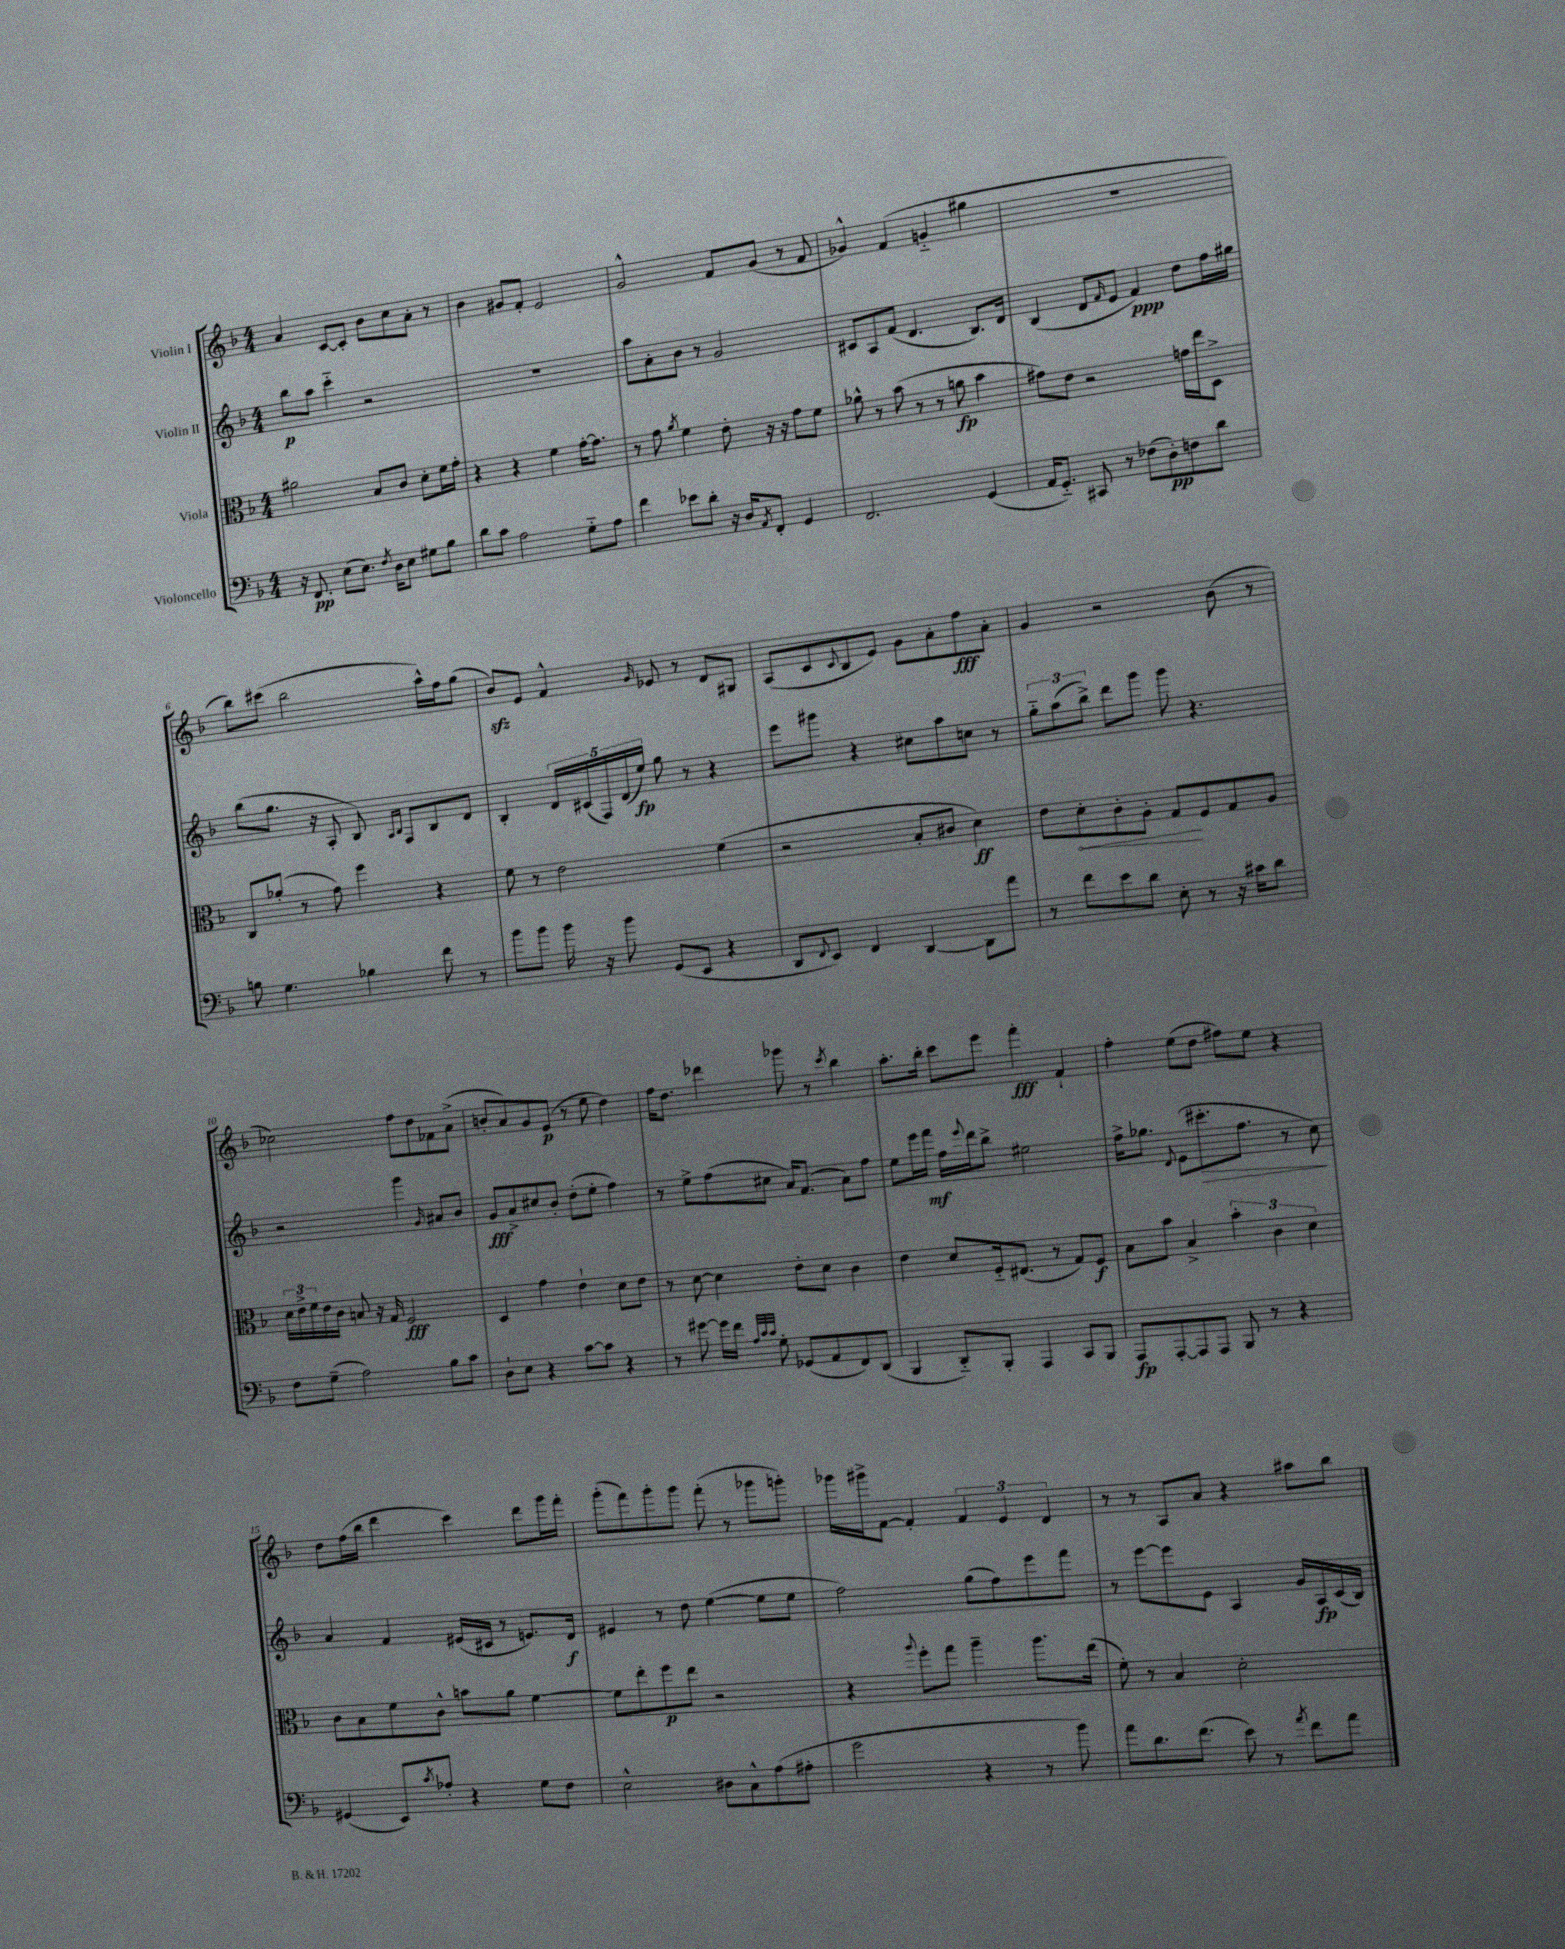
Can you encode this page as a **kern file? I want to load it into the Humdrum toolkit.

**kern	**kern	**kern	**kern
*staff4	*staff3	*staff2	*staff1
*clefF4	*clefC3	*clefG2	*clefG2
*k[b-]	*k[b-]	*k[b-]	*k[b-]
*M4/4	*M4/4	*M4/4	*M4/4
16r	2a#	8bb-	4a
8.FF	.	.	.
.	.	8aa	.
(8E	.	4ccc'~	[8c
8.E)	.	.	8c']
.	8B-	2r	8b-
8qF	.	.	.
16D	.	.	.
8E	8c	.	8cc
8G#	8d'	.	8a'
8B-	16f	.	8r
.	16g'	.	.
=	=	=	=
8d	4r	1r	4b-
8c	.	.	.
2A	4r	.	8g#
.	.	.	8f'
.	4f	.	2e
8G'~	[16g'	.	.
.	8.g]	.	.
8A	.	.	.
=	=	=	=
4f	8r	8aa	2g^^
.	8g	8a'	.
.	8qa	.	.
8e-	4f	8b-	.
8d'	.	8r	.
16r	8e'	2g	8f
16D	.	.	.
8qAA	.	.	.
8FF'	16r	.	(8g
.	16r	.	.
4GG	8g	.	8r
.	8f	.	8f
=	=	=	=
2.FF	8a-^^	8c#	4g-^^)
.	8r	8A	.
.	(8b-	(8f	(4f
.	8r	4.d	.
.	8r	.	4g'~
.	8a	.	.
(4GG	4b-	8.B-)	4gg#
.	.	16d	.
=	=	=	=
16AA	8g#)	(4B-	1r
8.GG'~)	.	.	.
.	8e	.	.
8CC#	2r	8d	.
.	.	16qqf	.
8r	.	8e	.
(8F-	.	4f)	.
8D')	.	.	.
8F	16g	8dd	.
.	16ee	.	.
8d	8D^	16ff	.
.	.	16gg#	.
=	=	=	=
8B	8C	(8bb-	8bb-)
4.G	(8a-'	8.gg	(8ccc#
.	8r	.	2bb-
.	.	16r	.
.	8g)	8A'	.
4B-	4ff	8B-)	.
.	.	16qqA	.
.	.	16qqB-	.
.	.	8F	.
8f	4r	8B-	16aa^^)
.	.	.	16ff
8r	.	8d	(8gg
=	=	=	=
8b-	8f	4B-'	8b-)
8b-	8r	.	8e
16b-	2e	20d	4f^^
.	.	(20c#	.
16r	.	.	.
.	.	20F)	.
8b-	.	.	.
.	.	(20d	.
.	.	20ee)	.
.	.	.	16qqg
(8GG	.	8gg	8e-
8EE	.	8r	8r
4r	(4f	4r	8d
.	.	.	8G#
=	=	=	=
8DD	2r	8eee	(8A
8qqFF	.	.	.
8EE)	.	8ggg#	8c
.	.	.	8qqc
4FF	.	4r	8B-
.	.	.	8e)
[4DD	8B-'	8cc#	8g
.	8c#	8aa	8a'
8DD]	4d)	8cc	8ff
8a	.	8r	8a'
=	=	=	=
8r	8e	12gg'~	4g
.	.	(12aa	.
8f	8d'	.	.
.	.	12bb-^)	.
8e	8c'	8ddd	2r
8d	8A'	8ggg	.
8E'	8G	8ggg	.
8r	8F	4.r	.
16r	8G	.	(8b-
16c#	.	.	.
8d	8A	.	8r
=	=	=	=
8F	24d	2r	2cc-)
.	24e^	.	.
.	24f	.	.
(8G~	16e	.	.
.	16c	.	.
2A)	8B	.	.
.	16r	.	.
.	16G	.	.
.	2F	4ggg	8ff
.	.	.	8dd
.	.	16qqg	.
8B-	.	8a#	8f-
8c	.	8b-	(8a^
=	=	=	=
8D`	4D	8g	8b'
8E	.	8a^	8a)
4r	4g	8cc#	8g
.	.	8b-'	(8e
[8c	4e`	(8dd'	8r
8c]	.	8ee'	8ee
4r	8d	4ff)	4dd)
.	8e	.	.
=	=	=	=
8r	8r	8r	16ff
.	.	.	8.dd
[8g#	[8d	8ee^	.
16g#]	4d]	(8ff	4ddd-
16f	.	.	.
32qqA	.	.	.
32qqc	.	.	.
32qqc	.	.	.
8G'	.	8cc#	.
(8GG-	8e'	16a)	8ggg-
.	.	(8.f	.
8AA	8d	.	8r
.	.	.	8qccc
8FF)	4c	8a)	4bb-
(8DD	.	8ff	.
=	=	=	=
4BBB-	4e	8ee	8.aa'
.	.	16eee	.
.	.	16fff	16bb-'
8DD'~)	8d	16ff	8ccc
.	.	8qqeee	.
.	.	16ddd	.
8BBB-'	16F'~	8bb-^	8eee
.	(8.E#	.	.
4AAA	.	2ee#	4fff'
.	8r	.	.
8CC	8G)	.	4f`
8BBB-	8F	.	.
=	=	=	=
8AAA	8B-	16ff^	4ff'
.	.	8.gg-	.
[8AAA'	8b-	.	.
.	.	8qqd	.
8AAA]	4B-^	(8e	(8ee
8AAA	.	8.ccc#'	8dd
8BBB-	6b-'	.	8ff#)
.	.	8.ff	.
8r	.	.	8ee
.	6c	.	.
4r	.	8r	4r
.	6d	.	.
.	.	8cc)	.
=	=	=	=
(4GG#	8c	4a	8dd
.	8B-	.	(16ff
.	.	.	16bb-
8EE)	8f	4f	4ddd
8qc	.	.	.
8A-'	8c^^	.	.
4r	8b	(16e#	4ccc)
.	.	16c#	.
.	8a	8r	.
8G	[4f	8.e)	8ddd
8F	.	.	16ggg
.	.	16d	16fff'
=	=	=	=
2E^^	8f]	4e#	(8ggg'
.	8ee'	.	8fff)
.	8ff	8r	8ggg'
.	8ee	8dd	8ggg
8D#	2r	([4ee	(8fff'
8C^^	.	.	8r
(8A	.	8ee]	8ggg-
8A#'	.	8ee	8ggg')
=	=	=	=
2g	4r	2ff)	16ggg-
.	.	.	16ggg#^
.	.	.	[8f
.	8qqaa	.	.
.	8ff'	.	4f']
.	8gg	.	.
4r	4aa~	(8gg	6f
.	.	8ff)	.
.	.	.	6e
8r	8.aa	8eee	.
.	.	.	6d
8b-)	.	8fff	.
.	(16ee	.	.
=	=	=	=
8a	8f')	8r	8r
8.d	8r	[8eee	8r
.	4B-	8eee]	8A
(8.f	.	.	.
.	.	8e	8a
8e)	2d'	4A	4r
8r	.	.	.
8qa	.	.	.
8f	.	16g	8aa#
.	.	16A	.
8a	.	(16c	8bb-
.	.	16B-)	.
==	==	==	==
*-	*-	*-	*-
